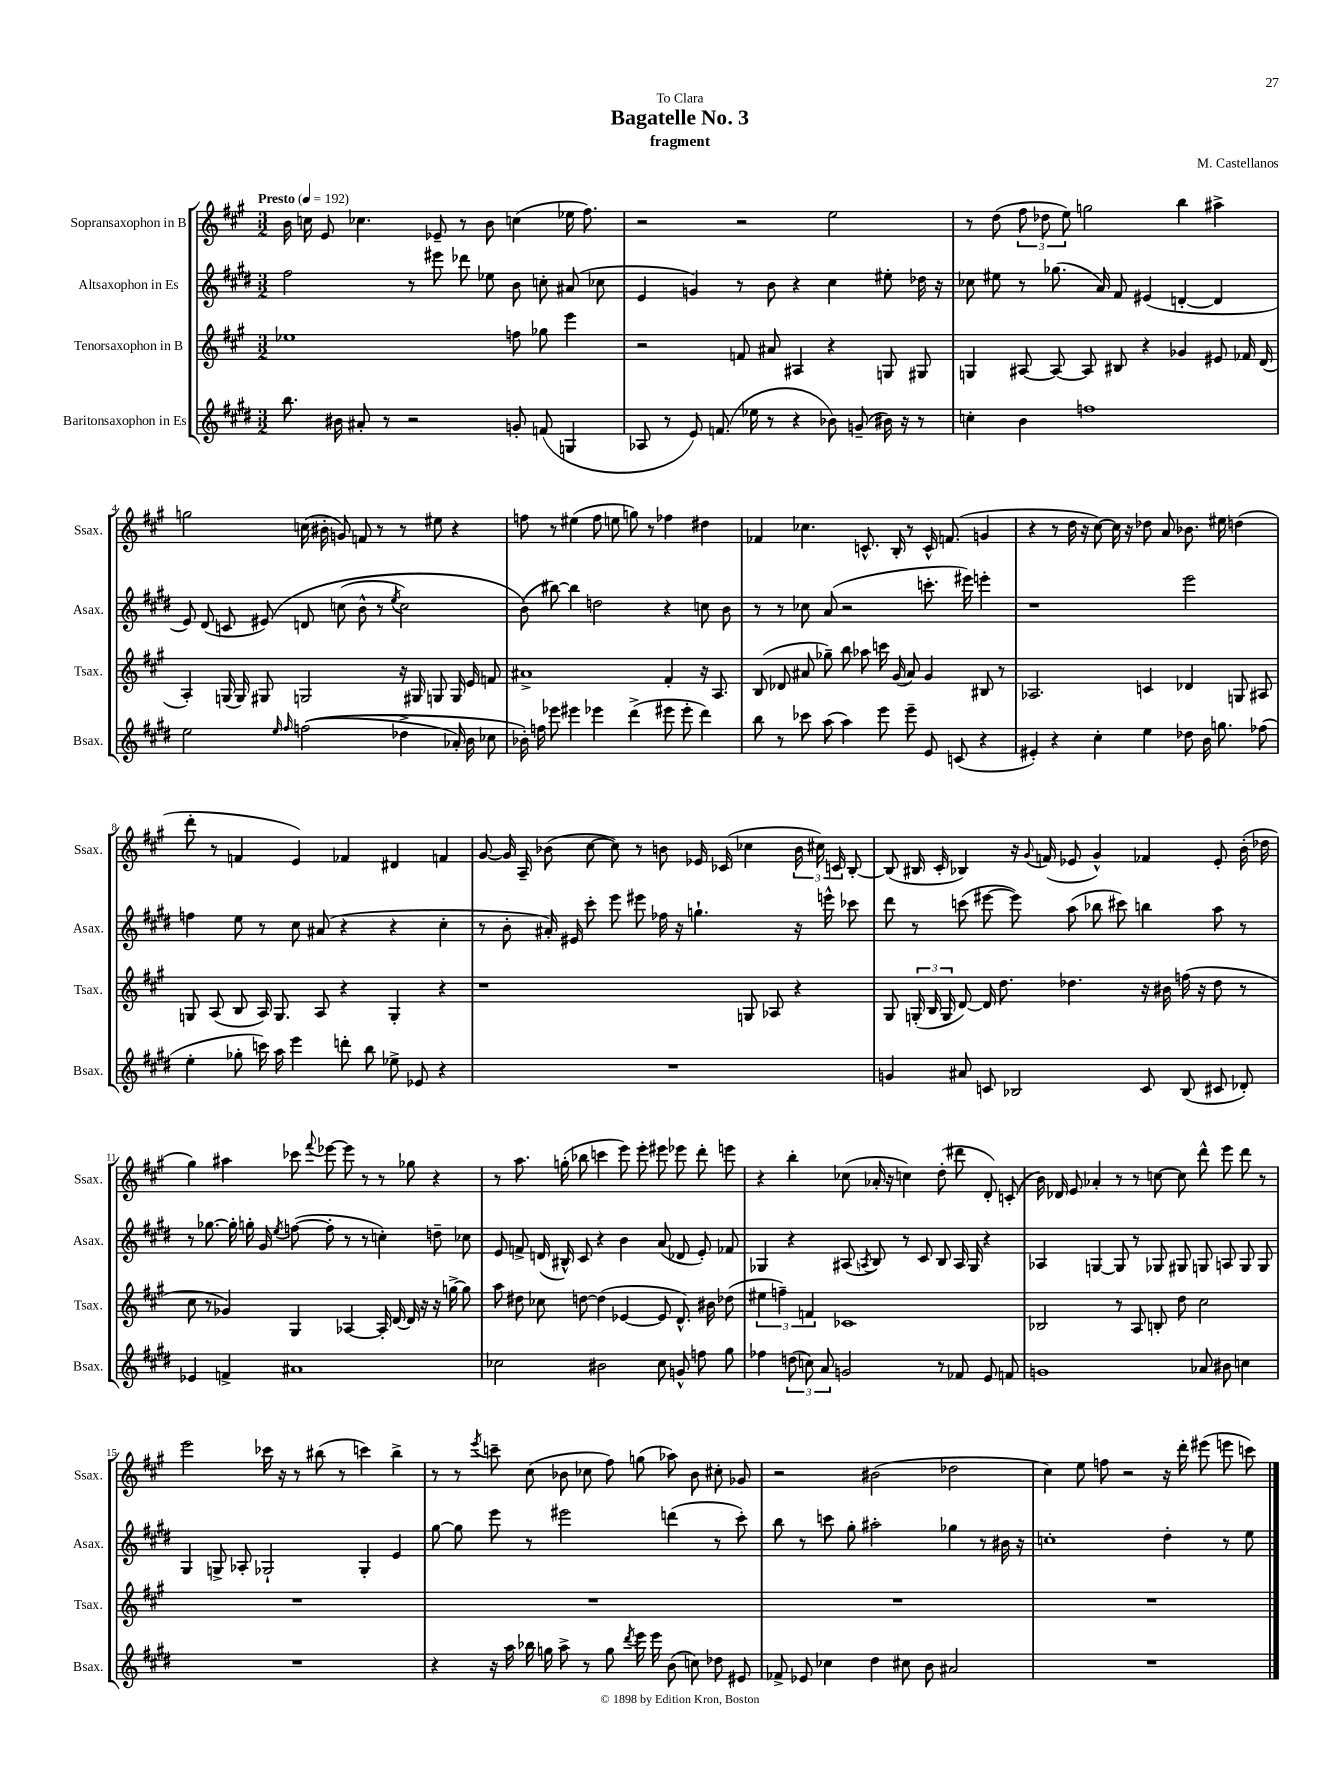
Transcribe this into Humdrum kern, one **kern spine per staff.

**kern	**kern	**kern	**kern
*part4	*part3	*part2	*part1
*staff4	*staff3	*staff2	*staff1
*I"Baritonsaxophon in Es	*I"Tenorsaxophon in B	*I"Altsaxophon in Es	*I"Sopransaxophon in B
*I'Bsax.	*I'Tsax.	*I'Asax.	*I'Ssax.
*clefG2	*clefG2	*clefG2	*clefG2
*k[f#c#g#d#]	*k[f#c#g#]	*k[f#c#g#d#]	*k[f#c#g#]
*M3/2	*M3/2	*M3/2	*M3/2
*MM192	*MM192	*MM192	*MM192
=1	=1	=1	=1
!	!	!	!LO:TX:a:B:t=Presto
8.bb\	1ee-X	2ff#\	16b\
.	.	.	16ccn\
.	.	.	8e/
16b#X\	.	.	.
8a#X'/	.	.	4.cc-X\
8r	.	.	.
2r	.	8r	.
.	.	8eee#X\	8e-X~/
.	.	8ddd-X\	8r
.	.	8ee-X\	8b\
8gn'/	8ffn\	8b\	(4ccn\
(8fn/	8gg-X\	8ccn'\	.
4Gn/	4eee\	(8a#X/	16ee-X\
.	.	.	8.ff#\)
.	.	8cc-X\	.
=2	=2	=2	=2
8A-X/	2r	4e/	2r
8r	.	.	.
8e/)	.	4gn/)	.
(8.fn/	.	.	.
.	8fn/	8r	2r
16ee-X\	.	.	.
8r	8a#X/	8b\	.
4r	4A#X/	4r	.
8b-X\)	4r	4cc#\	2ee\
(8gn~/	.	.	.
16b#X\)	8Gn/	8ee#X'\	.
16r	.	.	.
8r	8G#X/	16dd-X\	.
.	.	16r	.
=3	=3	=3	=3
4ccn'\	4Gn/	8cc-X\	8r
.	.	8ee#X\	(8dd\
4b\	[8A#X/	8r	12ff#\
.	.	.	12dd-X\
.	8A#/_	(8.gg-X\	.
.	.	.	12ee\)
1ffn	8A#/]	.	2ggn\
.	.	16a/)	.
.	8B#X/	8f#/	.
.	4r	(4e#X/	.
.	4g-X/	[4dn'/	4bb\
.	8e#X/	4d/]	4aa#X^\
.	16f-X/	.	.
.	(16d/	.	.
!!LO:LB:g=z
=4	=4	=4	=4
2ee\	4A'/)	8e/)	2ggn\
.	.	(8d#/	.
.	(16Gn/	8cn/	.
.	16G/)	.	.
.	8G#X/	(8e#X/)	.
16qqee/	.	.	.
16qqff#/	.	.	.
((2ffn\	2Gn/	8dn/	(16ccn\
.	.	.	16b#X'\
.	.	(8ccn\	8gn/)
.	.	8b^^\	8fn/
.	.	8r	8r
.	.	8qee/	.
4dd-X^\	16r	2cc\)	8r
.	16G#X/	.	.
.	8Gn/	.	8ee#X\
16a-X'/)	16G/	.	4r
16b\	16e/	.	.
8cc-X\	8fn/	.	.
=5	=5	=5	=5
16b-X'\)	1a#X^	(8b\)	8ffn\
16ffn\	.	.	.
8eee-X\	.	[8bb#X\)	8r
4eee#X\	.	4bb#\]	(4ee#X\
4eee-X\	.	2ddn\	8ff\
.	.	.	8een\
(4ddd#^\	.	.	8ggn\)
.	.	.	8r
8eee#X\	4f#'/	4r	4ff-X\
8eee#'\	.	.	.
4ddd#\)	16r	8ccn\	4dd#X\
.	8.A/	.	.
.	.	8b\	.
=6	=6	=6	=6
8bb\	(8B/	8r	4f-X/
8r	8d-X/	8r	.
8ccc-X\	8a#X/	8cc-X\	4.cc-X\
(8aa\	8gg-X~\)	(8a/	.
4aa\)	8bb\	2r	.
.	8aa-X\	.	8.cn^^/
8eee\	16cccn\	.	.
.	(16g#/	.	16B'/
8eee~\	8a#/)	.	8r
8e/	4g#/	8.cccn'\	16c^^/
.	.	.	(8.fn/
(8cn/	.	.	.
.	.	16eee#X\)	.
4r	8B#X/	4eeen'\	4gn/
.	8r	.	.
=7	=7	=7	=7
4e#X'/)	2.A-X/	1r	4r
4r	.	.	8r
.	.	.	16dd\
.	.	.	16r
4cc#'\	.	.	[8cc#\)
.	.	.	16cc#\]
.	.	.	16r
4ee\	4cn/	.	8dd-X\
.	.	.	8a/
8dd-X\	4d-X/	2eee\	8.b-X\
16b\	.	.	.
8.ggn\	.	.	16ee#X\
.	8Gn/	.	(4ddn\
(8ff-X\	8A#X/	.	.
!!LO:LB:g=z
=8	=8	=8	=8
4ee'\	8Gn/	4ffn\	8ddd'\
.	(8A/	.	8r
8gg-X'\	8B/	8ee\	4fn/
16cccn\)	16A/)	8r	.
16aa\	8.G/	.	.
4eee\	.	8cc#\	4e/)
.	8A/	(8a#X/	.
8dddn'\	4r	4r	4f-X/
8bb\	.	.	.
8ee-X^\	4G'/	4r	4d#X/
8e-X/	.	.	.
4r	4r	4cc#'\	4fn/
=9	=9	=9	=9
1.r	1r	8r	[8g#/
.	.	8b'\	16g#/]
.	.	.	16A~/
.	.	16a#X'/)	(8b-X\
.	.	16e#X/	.
.	.	8ccc#'\	[8cc#\
.	.	8eee\	8cc#\])
.	.	8eee#X\	8r
.	.	16ff-X\	8bn\
.	.	16r	.
.	.	4.ggn`\	16e-X/
.	.	.	(16c-X/
.	8Gn/	.	4cc-X\
.	8A-X/	.	.
.	4r	16r	24b\
.	.	.	24cc#X\)
.	.	16eeen^^\	.
.	.	.	24cn/
.	.	8ccc-X\	[8B'/
=10	=10	=10	=10
4gn/	8G#/	8ddd#\	(8B/]
.	(24Gn'/	8r	16B#X/
.	24B/	.	.
.	.	.	16c#'/
.	24G/	.	.
8a#X/	[8d/)	(8cccn\	4B-X/)
8cn/	16d/]	[8eee#X\	.
.	8.dd\	.	.
2B-X/	.	8eee#\])	16r
.	.	.	8qqg#/
.	.	.	(16fn/
.	4.dd-X\	(8aa\	8e-X/
.	.	8bb-X\	4g#^^/)
.	.	8ccc#X\)	.
8c/	16r	4bbn\	4f-X/
.	16b#X\	.	.
(8B-/	(16ffn\	.	.
.	16r	.	.
8c#X/	8dd-\	8aa\	8e-'/
8d-X'/)	8r	8r	(16b'\
.	.	.	16dd-X\
!!LO:LB:g=z
=11	=11	=11	=11
4e-X/	8cc#\	8r	4gg#\)
.	8r	[8.gg-X\	.
4fn^/	4g-X/)	.	4aa#X\
.	.	16gg-'\]	.
.	.	16ggn'\	.
.	.	16g#/	.
.	.	8qee/	.
1a#X	4G#/	([8ffn\	8ccc-X\
.	.	.	8qqfff#/
.	.	8ff'\]	[8eee-X\
.	[4A-X/	8r	8eee-\]
.	.	8r	8r
.	16A-'/]	4ccn'\)	8r
.	[16d/	.	.
.	16d/]	.	8gg-X\
.	16r	.	.
.	16r	8ddn~\	4r
.	[16ggn^\	.	.
.	8gg\]	8cc-X\	.
=12	=12	=12	=12
2cc-X\	8aa\	8e/	8r
.	8dd#X\	8fn^/	8.aa\
.	8cc-X\	(16dn/	.
.	.	16B#X^^/)	(16ggn'\
.	[8ddn\	8c#/	8bb-X\
2b#X\	(4dd\]	4r	4cccn\
.	[4e-X/	4b\	8eee\)
.	.	.	8eee'\
8cc-\	8e-/]	(8a/	8eee#X\
8gn^^/	8.d^^/)	8d-X/	8eee-X\
8ffn\	.	8e'/)	8ddd'\
.	16b#X\	.	.
8gg#\	(8dd-X\	8f-X/	8eeen\
=13	=13	=13	=13
4ff-X\	6ee#X\	4G-X/	4r
.	6ffn~\)	.	.
(12ddn\	.	4r	4bb'\
12ccn\)	6fn/	.	.
12a/	.	.	.
2gn/	1c-X	(8A#X/	(8cc-X\
.	.	8qAn/	.
.	.	8B/)	16a-X'/
.	.	.	16r
.	.	8r	4ccn\)
.	.	8c#/	.
8r	.	8B/	(8dd'\
8f-X/	.	16A/	8ddd#X\
.	.	16G-/	.
8e/	.	4r	8d'/)
8fn/	.	.	(8cn'/
=14	=14	=14	=14
1gn	2B-X/	4A-X/	16b\)
.	.	.	16d-X/
.	.	.	8e/
.	.	[4Gn/	4a-X'/
.	8r	8G/]	8r
.	8A/	8r	8r
.	8Bn'/	8G-X/	[8ccn\
.	8dd\	8G#X/	8cc\]
8a-X/	2cc#\	8Gn/	8ddd^^\
8b#X\	.	8An/	8eee\
4ccn\	.	8G/	8ddd\
.	.	8G/	8r
!!LO:LB:g=z
=15	=15	=15	=15
1.r	1.r	4G#/	2eee\
.	.	8Gn^/	.
.	.	8A-X'/	.
.	.	2G-X`/	16ccc-X\
.	.	.	16r
.	.	.	8r
.	.	.	(8bb#X\
.	.	.	8r
.	.	4G-'/	4cccn\)
.	.	4e/	4bb#^\
=16	=16	=16	=16
4r	1.r	[8gg#\	8r
.	.	8gg#\]	8r
.	.	.	8qeee/
16r	.	8eee\	8cccn~\
16aa\	.	.	.
16bb-X\	.	8r	(8cc#\
16ggn\	.	.	.
8aa^\	.	2eee#X\	8b-X\
8r	.	.	8cc-X\
8gg\	.	.	8ff#\)
8qddd#/	.	.	.
16eee\	.	.	(8ggn\
16eee\	.	.	.
(8b\	.	(4dddn\	8aa-X\)
8ccn\)	.	.	8b-\
8dd-X\	.	8r	8cc#X'\
8e#X/	.	8ccc#'\)	8g-X/
=17	=17	=17	=17
8f-X^/	1.r	8bb\	2r
8e-X/	.	8r	.
4cc-X\	.	8cccn\	.
.	.	8gg#'\	.
4dd#\	.	2aa#X'\	(2b#X\
8cc#X\	.	.	.
8b\	.	.	.
2a#X/	.	4gg-X\	2dd-X\
.	.	8r	.
.	.	16b#X\	.
.	.	16r	.
=18	=18	=18	=18
1.r	1.r	1ccn'	4cc#\)
.	.	.	8ee\
.	.	.	8ffn\
.	.	.	2r
.	.	4dd#'\	16r
.	.	.	16ddd'\
.	.	.	(8eee#X\
.	.	8r	8eeen\
.	.	8ee\	8cccn\)
==	==	==	==
*-	*-	*-	*-
